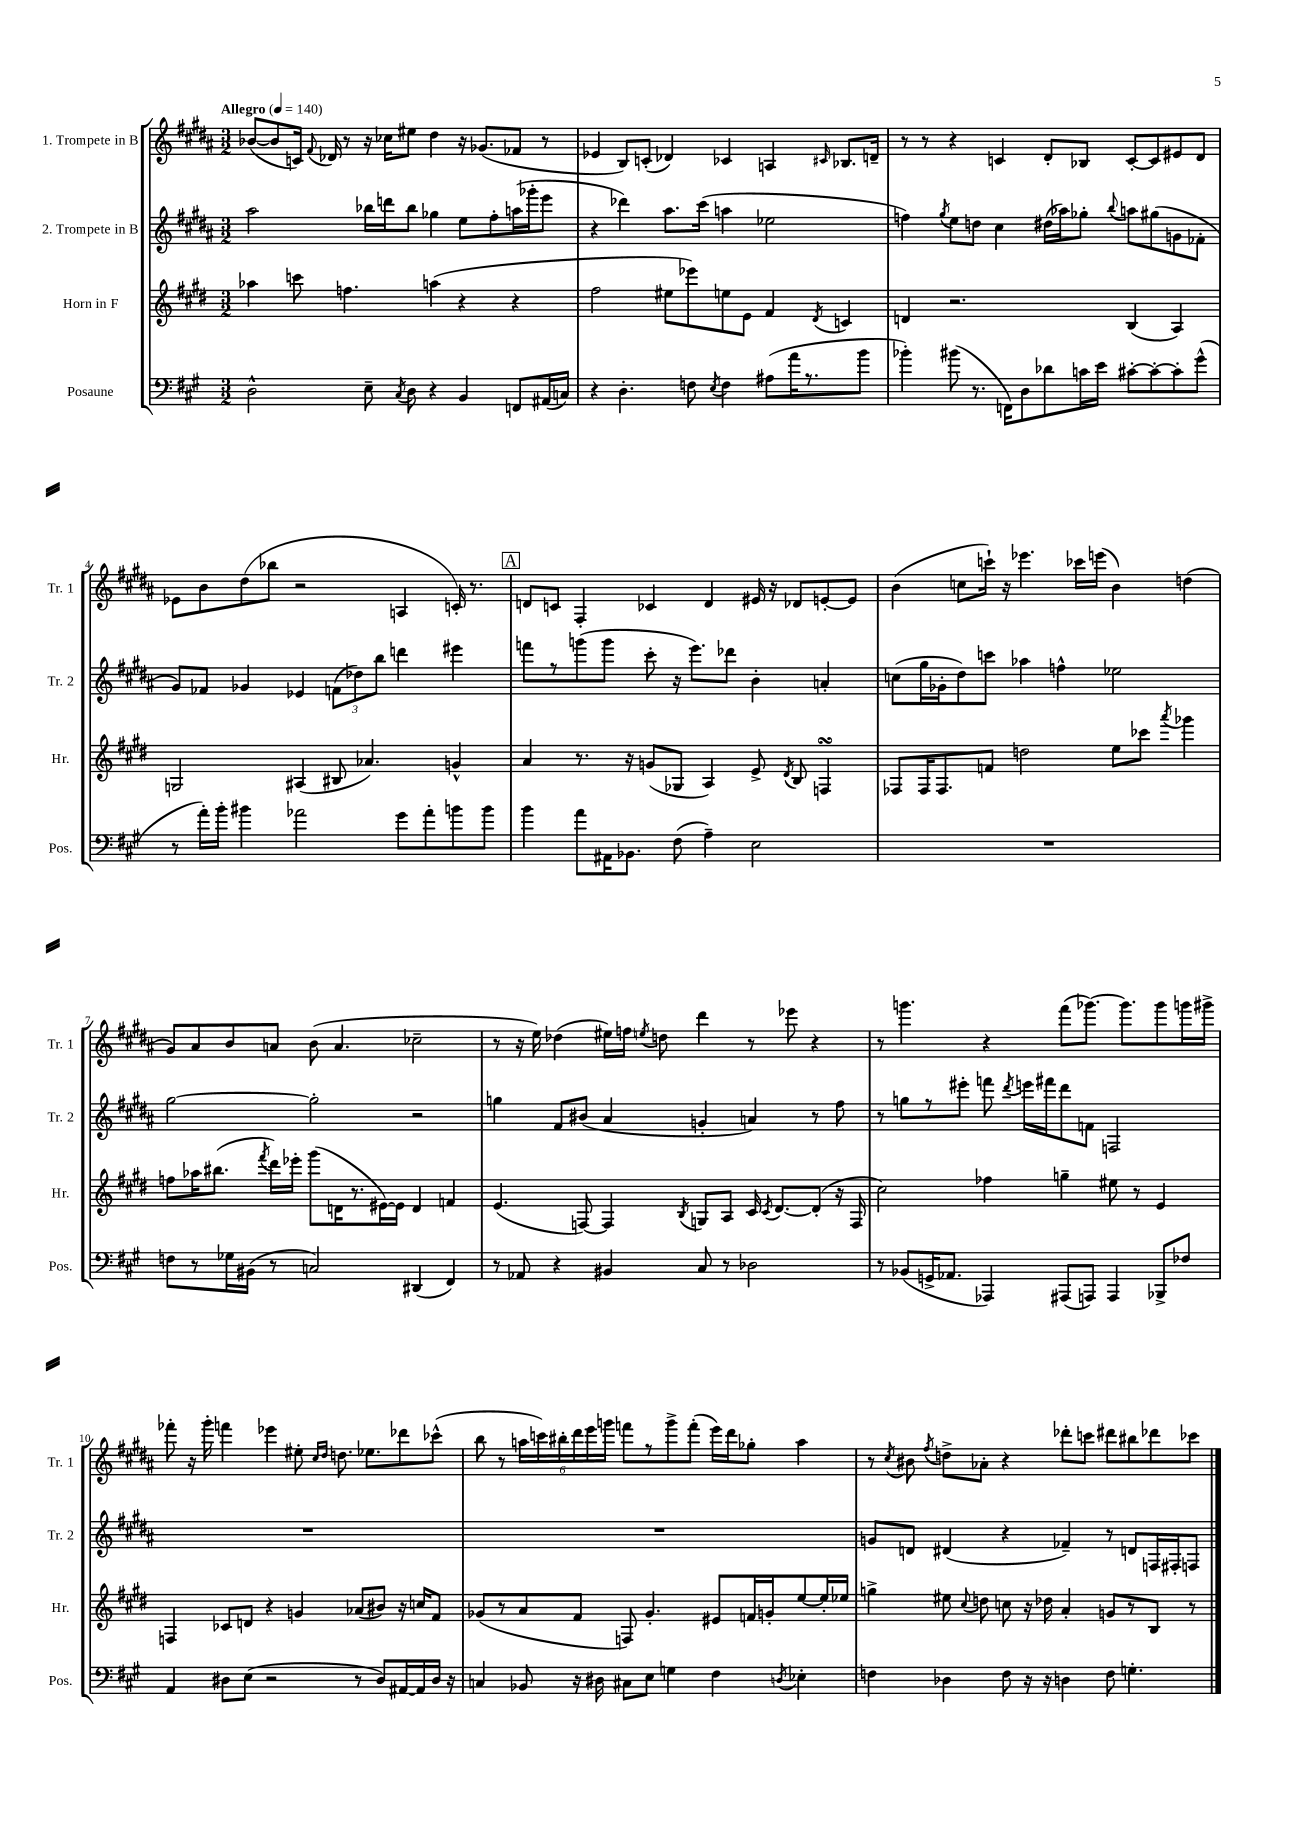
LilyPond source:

<<
\new StaffGroup <<
\new Staff = "s0" \with { instrumentName = "1. Trompete in B" shortInstrumentName = "Tr. 1" } {
    \clef treble \key b \major \numericTimeSignature \time 3/2 \tempo "Allegro" 4 = 140
    \autoBeamOff bes'8[~( bes'8 c'16]) \appoggiatura { fis'8 } des'16 r8 r16 ces''16[ eis''8] dis''4 r16 ges'8.[( fes'8] r8 |
    ees'4 b8[) c'8]-.( des'4) ces'4 a4 \grace { cis'16 } bes8.[ d'16]-- |
    r8 r8 r4 c'4 dis'8[-. bes8] c'8[~-. c'8 eis'8 dis'8] |
    ees'8[ b'8 dis''8( bes''8] r2 a4 c'16-.) r8. |
    \mark \markup { \box "A" } d'8[ c'8] fis4-. ces'4 d'4 eis'16 r16 des'8[ e'8~-. e'8] |
    b'4( c''8[ c'''16]-!) r16 ees'''4. ces'''16[ e'''16]( b'4) d''4( |
    gis'8[) ais'8 b'8 a'8] b'8( a'4. ces''2-- |
    r8 r16 e''16) des''4( eis''16[) f''16] \acciaccatura { e''8 } d''8 dis'''4 r8 ees'''8 r4 |
    r8 g'''4. r4 fis'''8[( ges'''8.]~) ges'''8.[ ges'''8 g'''16 gis'''16]-> |
    fes'''8-. r16 gis'''16-. f'''4 ees'''4 eis''8-. \grace { cis''16[ dis''16] } d''8. ees''8.[ des'''8 ces'''8]-^( |
    b''8 r8 \tuplet 6/4 { a''16[ c'''16) bis''16-. dis'''16 e'''16 g'''16] } f'''8[ r8 g'''8-> f'''8]-.( e'''16[) dis'''16 ges''8]-. a''4 |
    r8 \acciaccatura { cis''8 } bis'8 \acciaccatura { fis''8 } d''8[-> aes'8]-. r4 des'''8[-. c'''8] dis'''8[ bis''8 des'''8 ces'''8] \bar "|." |
}
\new Staff = "s1" \with { instrumentName = "2. Trompete in B" shortInstrumentName = "Tr. 2" } {
    \clef treble \key b \major \numericTimeSignature \time 3/2
    \autoBeamOff ais''2 bes''16[ d'''16 bes''8] ges''4 e''8[ fis''8-. a''16( ges'''16-. e'''8] |
    r4 des'''4) ais''8.[ cis'''16]( a''4 ees''2 |
    f''4) \acciaccatura { gis''8 } e''8[ d''8] cis''4 dis''16[( aes''16) ges''8]-. \appoggiatura { b''8 } a''8[ gis''8( g'8 fes'8]-. |
    gis'8[) fes'8] ges'4 ees'4 \tuplet 3/2 { f'8[( des''8) b''8] } d'''4 eis'''4 |
    \mark \markup { \box "A" } f'''8[ r8 g'''8( g'''8] cis'''8-. r16 e'''8.[) des'''8] b'4-. a'4-. |
    c''8[( gis''16 ges'16-. dis''8) c'''8] aes''4 f''4-^ ees''2 |
    gis''2~ gis''2-. r2 |
    g''4 fis'8[ bis'8]( ais'4 g'4-. a'4) r8 fis''8 |
    r8 g''8[ r8 eis'''8]-. f'''8 \acciaccatura { dis'''8 } e'''16[ fis'''16 dis'''8 f'8] f2 |
    R1. |
    R1. |
    g'8[ d'8] dis'4( r4 fes'4--) r8 d'8[ f16 fis16-. f8] \bar "|." |
}
\new Staff = "s2" \with { instrumentName = "Horn in F" shortInstrumentName = "Hr." } {
    \clef treble \key e \major \numericTimeSignature \time 3/2
    \autoBeamOff aes''4 c'''8 f''4. a''4( r4 r4 |
    fis''2 eis''8[ ees'''8) e''8 e'8] fis'4 \acciaccatura { dis'8 } c'4 |
    d'4 r2. b4( a4) |
    g2 ais4( bis8 aes'4.) g'4-^ |
    \mark \markup { \box "A" } a'4 r8. r16 g'8[( ges8] a4) e'8-> \acciaccatura { dis'8 } b8 f4\turn |
    fes8[ fes16 fes8. f'8] d''2 e''8[ ces'''8] \acciaccatura { a'''8 } ges'''4 |
    f''8[ aes''16 bis''8.]( \acciaccatura { fis'''8 } dis'''16[) ees'''16]-. gis'''8[( d'16 r8. eis'16~) eis'16] d'4 f'4 |
    e'4.( f8~) f4 \acciaccatura { b8 } g8[ a8] cis'16 \acciaccatura { cis'8 } dis'8.[~ dis'8]-.( r16 f16 |
    cis''2) fes''4 g''4-- eis''8 r8 e'4 |
    f4 ces'8[ d'8] r4 g'4 aes'8[( bis'8]) r16 c''16[ fis'8] |
    ges'8[( r8 a'8 fis'8] f8) ges'4.-. eis'8[ f'16 g'16-. e''8~ e''16-. ees''16] |
    g''4-> eis''8 \appoggiatura { cis''8 } d''8 c''8 r16 des''16 a'4-. g'8[ r8 b8] r8 \bar "|." |
}
\new Staff = "s3" \with { instrumentName = "Posaune" shortInstrumentName = "Pos." } {
    \clef bass \key a \major \numericTimeSignature \time 3/2
    \autoBeamOff d2-^ e8-- \acciaccatura { cis8 } d8 r4 b,4 f,8[ ais,16( c16]) |
    r4 d4.-. f8 \acciaccatura { e8 } f4 ais8[( a'16 r8. b'8] |
    bes'4-.) bis'8( r8. f,16[) d8 des'8 c'16 e'16] cis'8[~-. cis'8~-. cis'8-. gis'8]-^( |
    r8 a'16[-.) b'16]-. bis'4 aes'2 gis'8[ aes'8-. b'8 b'8] |
    \mark \markup { \box "A" } b'4 a'8[ ais,16 bes,8.] fis8( a4--) e2 |
    R1. |
    f8[ r8 ges16 bis,16]( r8 c2) dis,4( fis,4) |
    r8 aes,8 r4 bis,4 cis8 r8 des2 |
    r8 bes,8[( g,16-> aes,8.] aes,,4) ais,,8[( a,,8]) a,,4 bes,,8[-> fes8] |
    a,4 dis8[ e8]( r2 r8 dis8[) ais,16~ ais,16 dis16] r16 |
    c4 bes,8 r16 dis16 cis8[ e8] g4 fis4 \acciaccatura { d8 } ees4-. |
    f4 des4 f8 r16 r16 d4 f8 g4.-. \bar "|." |
}
>>
>>
